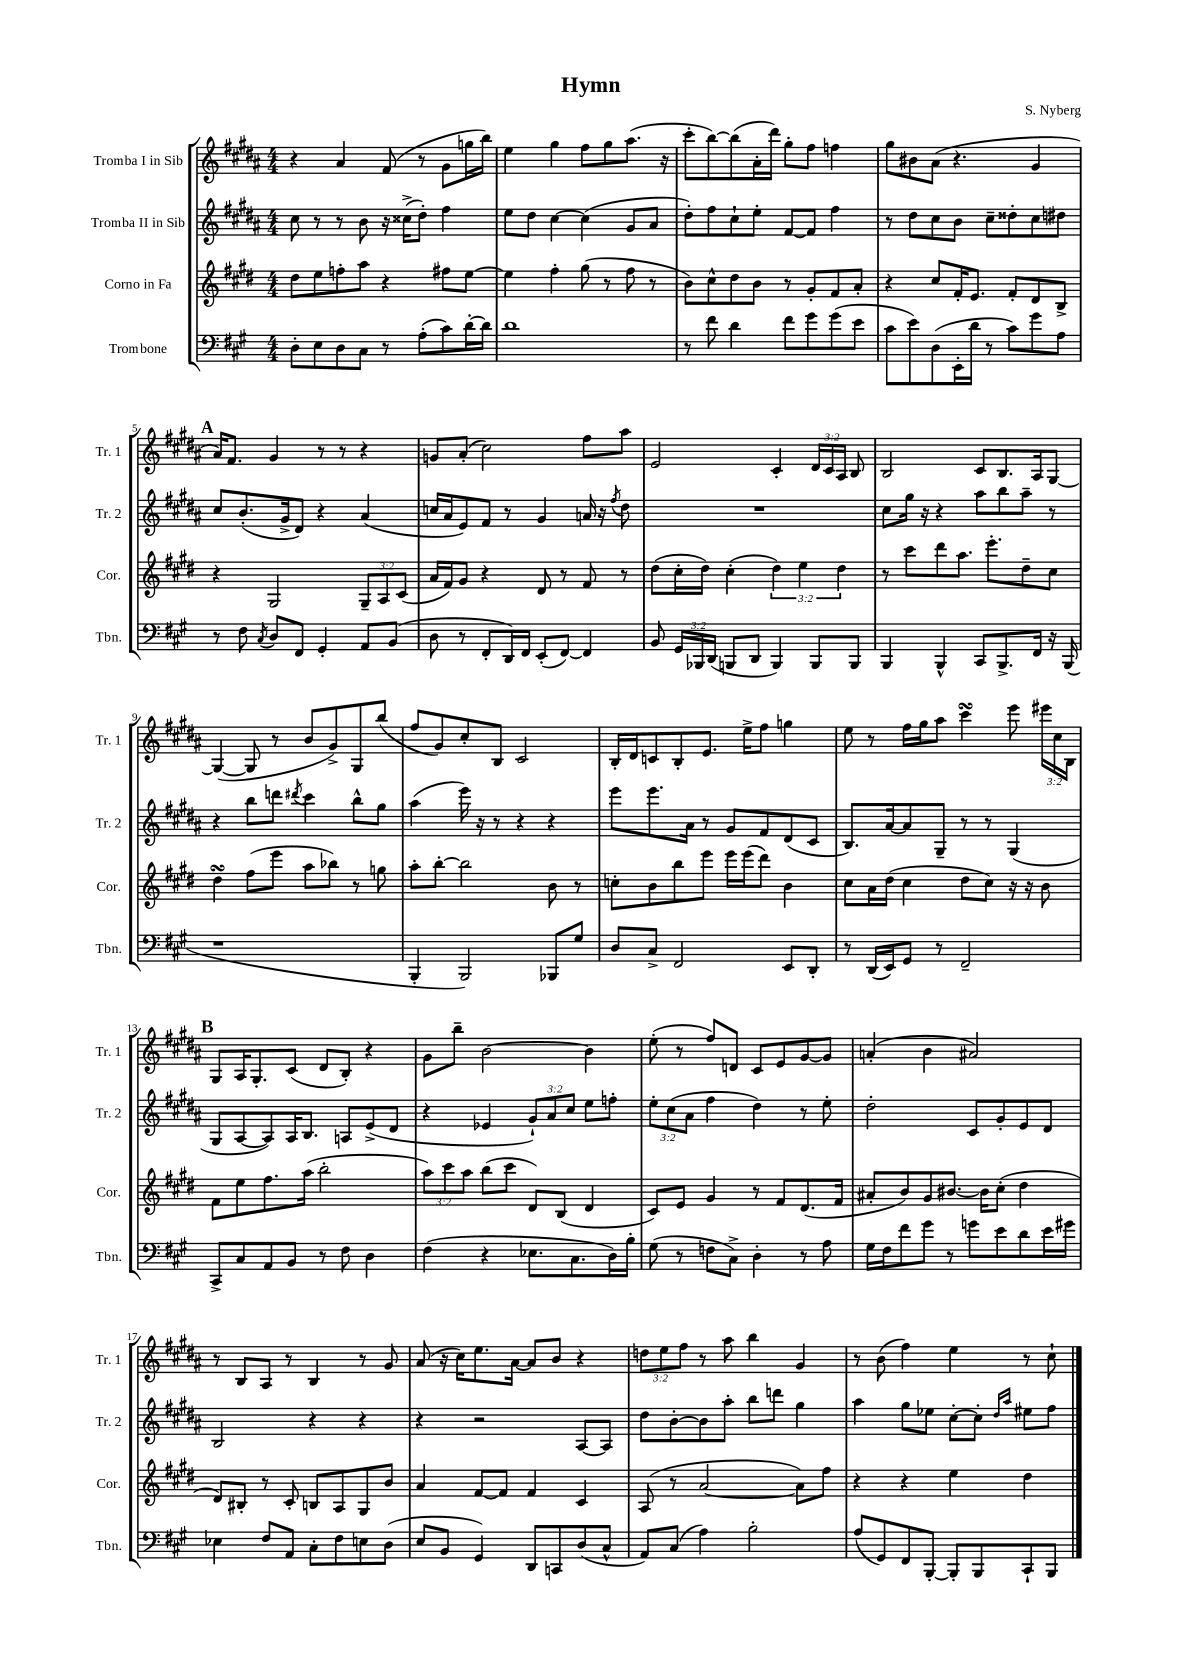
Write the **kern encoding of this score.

**kern	**kern	**kern	**kern
*staff4	*staff3	*staff2	*staff1
*clefF4	*clefG2	*clefG2	*clefG2
*k[f#c#g#]	*k[f#c#g#d#]	*k[f#c#g#d#a#]	*k[f#c#g#d#a#]
*M4/4	*M4/4	*M4/4	*M4/4
8D'	8dd#	8cc#	4r
8E	8ee	8r	.
8D	8ff'	8r	4a#
8C#	8aa	8b	.
8r	4r	16r	(8f#
.	.	(16cc##^	.
(8A'	.	8dd#')	8r
8c#)	8ff#	4ff#	8g#
[16d'	[8ee	.	16gg
16d]	.	.	16bb)
=	=	=	=
1d	4ee]	8ee	4ee
.	.	8dd#	.
.	4ff#'	[4cc#	4gg#
.	(8gg#	(4cc#]	8ff#
.	8r	.	8gg#
.	8ff#	8g#	(8.aa#
.	8r	8a#	.
.	.	.	16r
=	=	=	=
8r	8b)	8dd#')	8ccc#'
8f#	8cc#^^	8ff#	[8bb)
4d	8dd#	8cc#`	(8bb]
.	8b	8ee'	16a#'
.	.	.	16ddd#)
8f#	8r	[8f#	8gg#'
8g#	8g#'	8f#]	8ff#
(8g#	8f#	4ff#	4ff
8e	8a'	.	.
=	=	=	=
8c#	4r	8r	8gg#
8e)	.	8dd#	8b#
(8D	8cc#	8cc#	(8a#
16EE'	16f#'	8b	4.r
16d	8.e	.	.
8r	.	8cc#~	.
8c#)	8f#'	8dd##'	.
8g#	8d#	8cc#	4g#
8A	8B^	8dd#	.
=	=	=	=
8r	4r	8cc#	16a#)
.	.	.	8.f#
8F#	.	(8.b'	.
8qC#	.	.	.
8D	2G#	.	4g#
.	.	16g#^	.
8FF#	.	8d#)	.
4GG#'	.	4r	8r
.	.	.	8r
8AA	12G#~	(4a#	4r
.	12A	.	.
(8BB	.	.	.
.	(12c#	.	.
=	=	=	=
8D	16a	16cc	8g
.	16f#)	16a#	.
8r	8g#	8e)	(8a#'
8FF#'	4r	8f#	2cc#)
16DD)	.	8r	.
16FF#	.	.	.
(8EE'	8d#	4g#	.
[8FF#)	8r	.	.
4FF#]	8f#	16a	8ff#
.	.	16r	.
.	.	8qff#	.
.	8r	8dd#	8aa#
=	=	=	=
8BB	(8dd#	1r	2e
24GG#	16cc#'	.	.
24BBB-	.	.	.
.	16dd#)	.	.
(24DD	.	.	.
8BBB	(4cc#'	.	.
8DD	.	.	.
4BBB)	6dd#)	.	4c#'
.	6ee	.	.
8BBB	.	.	24d#
.	.	.	24c#
.	6dd#	.	24A#
8BBB	.	.	8B
=	=	=	=
4BBB	8r	8cc#	2B
.	8ccc#	16gg#	.
.	.	16r	.
4BBB^^	8ddd#	4r	.
.	8.aa	.	.
8CC#	.	8aa#	8c#
.	8.eee'	.	.
8.BBB^	.	8bb	8.B
.	8dd#~	8aa#~	.
16FF#	.	.	16A#
16r	8cc#	8r	[8G#
(16BBB	.	.	.
=	=	=	=
1r	4dd#	4r	(4G#_
.	(8ff#	8bb	8G#]
.	8eee	8ddd	8r
.	.	8qddd#	.
.	8aa	4ccc#	8b
.	8bb-)	.	8g#^)
.	8r	8bb^^	8G#
.	8gg	8gg#	(8bb
=	=	=	=
4BBB'	8aa'	(4aa#	8ff#
.	[8bb'	.	8g#)
2BBB)	2bb]	16eee)	8cc#'
.	.	16r	.
.	.	8r	8B
.	.	4r	2c#
8BBB-	8b	4r	.
8G#	8r	.	.
=	=	=	=
8D	8cc'	8eee	16B'
.	.	.	16d#
8C#^	8b	8.eee	8c
2FF#	8bb	.	8B'
.	.	16a#	.
.	8eee	8r	8.e
.	16eee	8g#	.
.	(16eee	.	16ee^
.	8ddd#)	8f#	8ff#
8EE	4b	(8d#	4gg
8DD'	.	8c#	.
=	=	=	=
8r	8cc#	8.B)	8ee
(16DD	16a	.	8r
16EE)	(16dd#	[16a#	.
8GG#	4cc#	8a#]	16ff#
.	.	.	16gg#
8r	.	8G#~	8aa#
2FF#~	8dd#	8r	4ccc#
.	8cc#)	8r	.
.	16r	(4G#	8eee
.	16r	.	.
.	8b	.	24eee#
.	.	.	24cc#
.	.	.	24B
=	=	=	=
8CC#^	8f#	8G#	8G#
8C#	8ee	[8A#	16A#
.	.	.	8.G#'
8AA	8.ff#	8A#])	.
8BB	.	16A#	(8c#
.	(16aa	8.B	.
8r	2bb'	.	8d#
8F#	.	8A	8B')
4D	.	(8e^	4r
.	.	8d#	.
=	=	=	=
(4F#	12aa)	4r	8g#
.	12ccc#	.	.
.	.	.	8bb~
.	12aa	.	.
4r	(8bb	4e-	[2b
.	8ccc#	.	.
8.E-	8d#)	12g#`)	.
.	.	12a#	.
.	(8B	.	.
.	.	12cc#	.
8.C#	.	.	.
.	4d#	8ee	4b]
16D)	.	8ff'	.
16B'	.	.	.
=	=	=	=
(8G#	8c#)	12ee'	(8ee'
.	.	(12cc#	.
8r	8e	.	8r
.	.	12a#	.
8F	4g#	4ff#	8ff#)
8C#^)	.	.	8d
4D'	8r	4dd#)	8c#
.	8f#	.	8e
8r	(8.d#	8r	[8g#
8A	.	8ee'	8g#]
.	16f#	.	.
=	=	=	=
16G#	8a#'	2dd#'	(4a'
16F#	.	.	.
8f#	8b)	.	.
8g#	8g#	.	4b
8r	[8.b#	.	.
8g	.	8c#	2a#)
.	16b#]	.	.
8e	(8cc#'	8g#'	.
8d	4dd#	8e	.
16e	.	8d#	.
16g#	.	.	.
=	=	=	=
4E-	8d#)	2B	8r
.	8B#'	.	8B
8F#	8r	.	8A#
8AA	8c#'	.	8r
8C#'	8B	4r	4B
8F#	8A	.	.
8E	8G#	4r	8r
(8D	8b	.	8g#
=	=	=	=
8E	4a	4r	(8a#
8BB	.	.	16r
.	.	.	16cc#)
4GG#)	[8f#	2r	8.ee
.	8f#]	.	.
.	.	.	[16a#
8DD	4f#	.	8a#]
8CC	.	.	8b
(8D	4c#	[8A#	4r
8C#^^	.	8A#]	.
=	=	=	=
8AA)	(8A	8dd#	12dd
.	.	.	12ee
(8C#	8r	[8b'	.
.	.	.	12ff#
4A)	[2a	8b]	8r
.	.	8aa#'	8aa#
2B'	.	8bb	4bb
.	.	8ddd	.
.	8a])	4gg#	4g#
.	8ff#	.	.
=	=	=	=
(8A	4r	4aa#	8r
8GG#)	.	.	(8b
8FF#	4r	8gg#	4ff#)
[8BBB'	.	8ee-	.
8BBB']	4ee	[8cc#'	4ee
8BBB	.	8cc#']	.
.	.	16qqdd#	.
.	.	16qqaa#	.
8CC#`	4dd#	8ee#	8r
8BBB	.	8ff#	8cc#`
==	==	==	==
*-	*-	*-	*-
